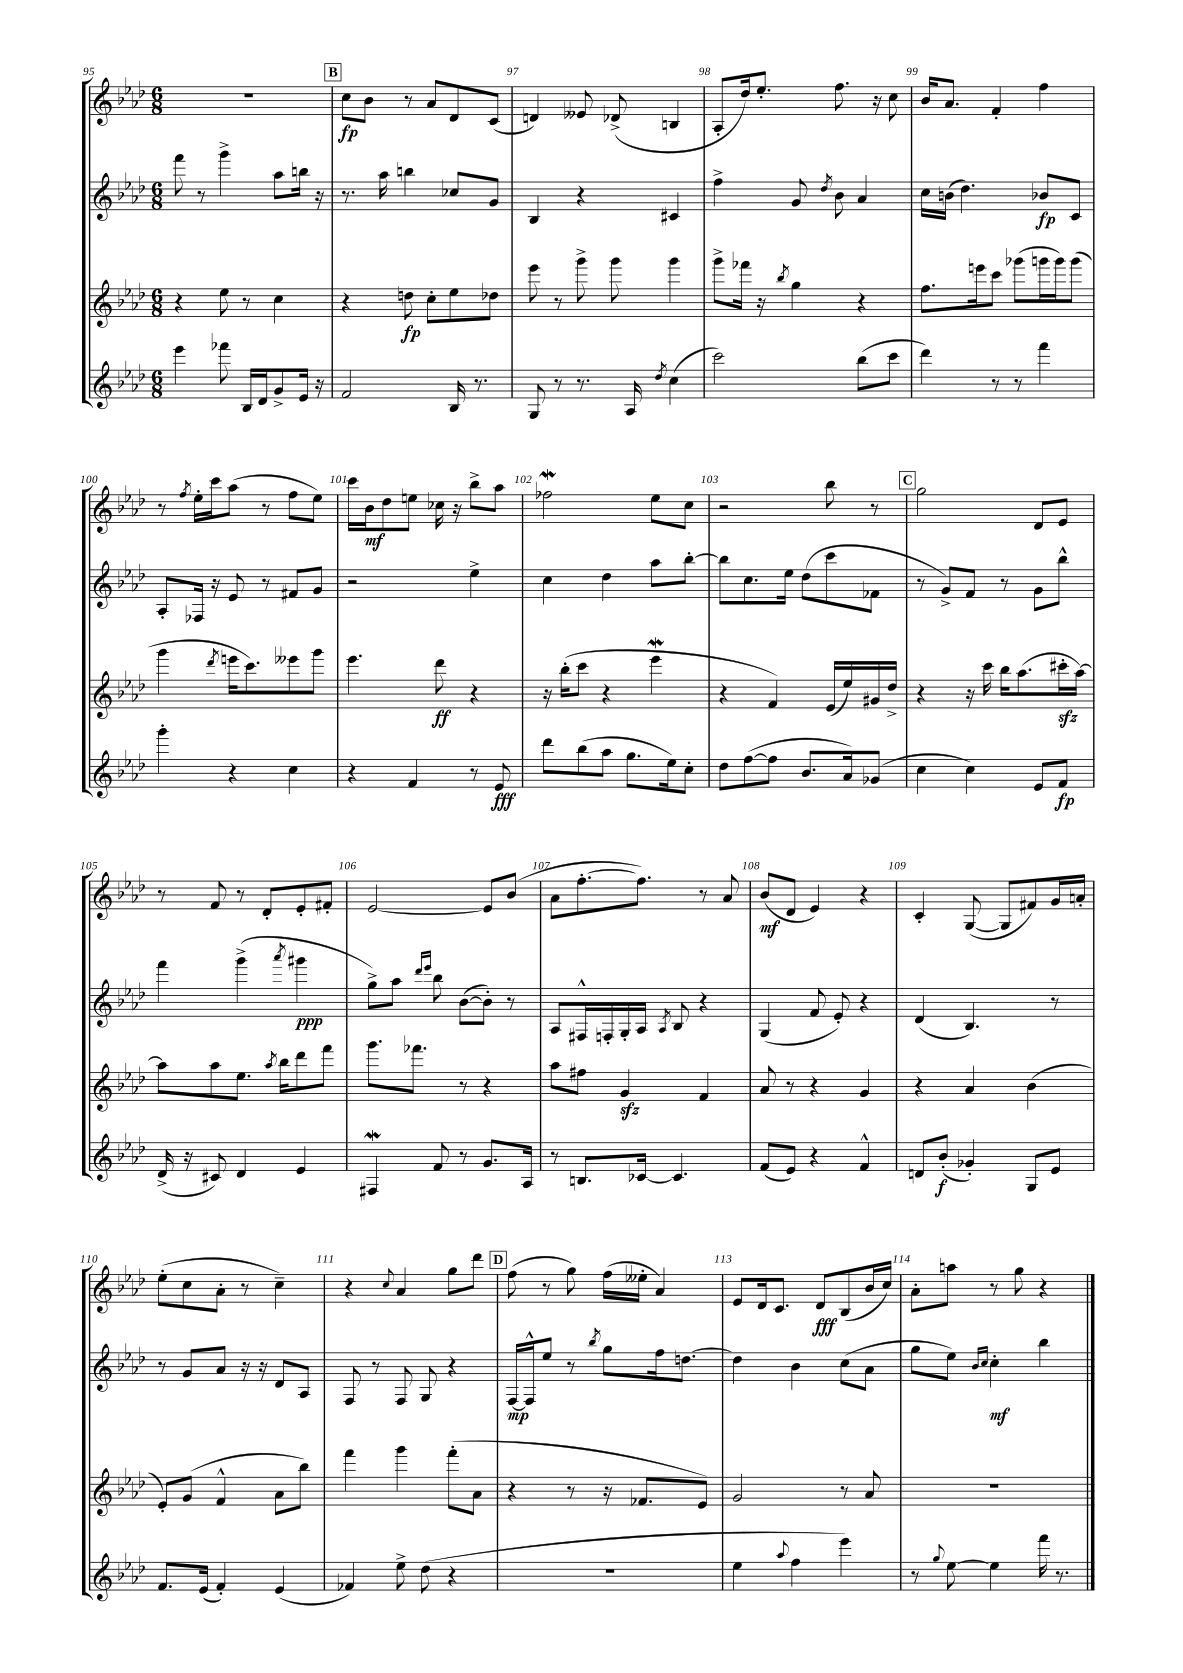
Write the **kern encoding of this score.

**kern	**kern	**kern	**kern
*staff4	*staff3	*staff2	*staff1
*clefG2	*clefG2	*clefG2	*clefG2
*k[b-e-a-d-]	*k[b-e-a-d-]	*k[b-e-a-d-]	*k[b-e-a-d-]
*M6/8	*M6/8	*M6/8	*M6/8
4eee-	4r	8fff	2.r
.	.	8r	.
8fff-	8ee-	4ggg^	.
16B-	8r	.	.
16d-	.	.	.
8g^	4cc	8aa-	.
16e-	.	16bb	.
16r	.	16r	.
=	=	=	=
2f	4r	8.r	8cc
.	.	.	8b-
.	.	16aa-	.
.	8dd	4bb	8r
.	8cc'	.	8a-
16B-	8ee-	8cc-	8d-
8.r	.	.	.
.	8dd-	8g	(8c
=	=	=	=
8G	8eee-	4B-	4d)
8r	8r	.	.
8.r	8ggg^	4r	8e--
.	8ggg	.	(8d-^
16A-	.	.	.
8qdd-	.	.	.
(4cc	4ggg	4c#	4B
=	=	=	=
2ccc)	8ggg^	4ff^	8A-'
.	16fff-	.	16dd-)
.	16r	.	8.ee-'
.	8qbb-	.	.
.	4gg	8g	.
.	.	8qdd-	.
.	.	8b-	8.ff
(8bb-	4r	4a-	.
.	.	.	16r
8ccc	.	.	8cc
=	=	=	=
4ddd-)	8.ff	16cc	16b-
.	.	(16b	8.a-
.	.	4.dd-)	.
.	16eee	.	.
8r	8ccc	.	4f'
8r	(8ggg-	.	.
4fff	16ggg	8b-	4ff
.	16ggg)	.	.
.	(8ggg	8c	.
=	=	=	=
4ggg'	4ggg	8A-'	8r
.	.	.	8qff
.	.	16F-	16ee-'
.	.	16r	16ccc
.	8qddd-	.	.
4r	16eee	8e-	(8aa-
.	8.ccc)	.	.
.	.	8r	8r
4cc	8eee--	8f#	8ff
.	8ggg	8g	8ee-)
=	=	=	=
4r	4.eee-	2r	16ccc
.	.	.	16b-
.	.	.	8dd-
4f	.	.	8ee
.	8ddd-	.	16cc-
.	.	.	16r
8r	4r	4ee-^	8bb-^
8e-	.	.	8aa-
=	=	=	=
8ddd-	16r	4cc	2ff-
.	(16bb-'	.	.
(8bb-	8ccc	.	.
8aa-	4r	4dd-	.
8.gg	.	.	.
.	4eee-	8aa-	8ee-
16ee-)	.	.	.
8cc'	.	[8bb-'	8cc
=	=	=	=
8dd-	4r	8bb-]	2r
([8ff	.	8.cc	.
8ff]	4f)	.	.
.	.	16ee-	.
8.b-	.	(8dd-	.
.	(16e-	8ccc	8bb-
16a-)	16ee-)	.	.
(8g-	16g#	8f-	8r
.	16dd-^	.	.
=	=	=	=
4cc	4r	8r	2gg
.	.	8g^)	.
4cc)	16r	8f	.
.	16ccc	.	.
.	16bb-	8r	.
.	(8.aa-	.	.
8e-	.	8g	8d-
8f	16ccc#'	8bb-^^	8e-
.	[16aa-)	.	.
=	=	=	=
(16d-^	8aa-]	4fff	8r
16r	.	.	.
8c#)	8aa-	.	8f
4d-	8.ee-	(4ggg^	8r
.	.	.	8d-'
.	8qaa-	.	.
.	16bb-	.	.
.	.	8qaaa-	.
4e-	8ddd-	4ggg#	8e-'
.	8fff	.	8f#'
=	=	=	=
4F#	8.ggg	8gg^)	[2e-
.	.	8aa-	.
.	8.fff-	.	.
.	.	16qqddd-	.
.	.	16qqeee-	.
8f	.	8bb-	.
8r	8r	([8b-	.
8.g	4r	8b-'])	8e-]
.	.	8r	(8b-
16A-	.	.	.
=	=	=	=
8r	8aa-	8A-	8a-
8.B	8ff#	16F#^^	[8.ff'
.	.	16F'	.
.	4g	16G'	.
[16c-	.	16A-	8.ff])
.	.	8qA-	.
4.c-]	.	8B-	.
.	4f	4r	8r
.	.	.	8a-
=	=	=	=
(8f	8a-	(4G	(8b-
8e-)	8r	.	8d-
4r	4r	8f	4e-)
.	.	8e-')	.
4f^^	4g	4r	4r
=	=	=	=
8d	4r	(4d-	4c'
(8b-'	.	.	.
4g-')	4a-	4.B-)	([8G
.	.	.	8G]
8G	(4b-	.	8f#)
8e-	.	8r	16g
.	.	.	16a'
=	=	=	=
8.f	8e-')	8r	(8ee-'
.	(8g	8g	8cc
(16e-	.	.	.
4f')	4f^^	8a-	8a-'
.	.	16r	8r
.	.	16r	.
(4e-	8a-	8d-	4cc~)
.	8bb-)	8A-	.
=	=	=	=
4f-)	4fff	8F	4r
.	.	8r	.
.	.	.	8qqcc
8ee-^	4ggg	8F	4a-
(8dd-	.	8G	.
4r	(8fff'	4r	8gg
.	8a-	.	8ddd-
=	=	=	=
2.r	4r	[16F	(8ff
.	.	16F^^]	.
.	.	8ee-	8r
.	8r	8r	8gg)
.	.	8qbb-	.
.	16r	8gg	(16ff
.	8.f-	.	16ee--'
.	.	16ff	4a-)
.	.	[8.dd	.
.	8e-)	.	.
=	=	=	=
4ee-	2g	4dd]	8e-
.	.	.	16d-
.	.	.	8.c
8qqaa-	.	.	.
4ff	.	4b-	.
.	.	.	8d-
4eee-)	8r	(8cc	(8B-
.	8a-	8a-	16b-
.	.	.	16cc)
=	=	=	=
8r	2.r	8gg	8a-'
8qqgg	.	.	.
[8ee-	.	8ee-)	8aa
.	.	16qqb-	.
.	.	16qqcc	.
4ee-]	.	4cc'	8r
.	.	.	8gg
16fff	.	4bb-	4r
8.r	.	.	.
==	==	==	==
*-	*-	*-	*-
